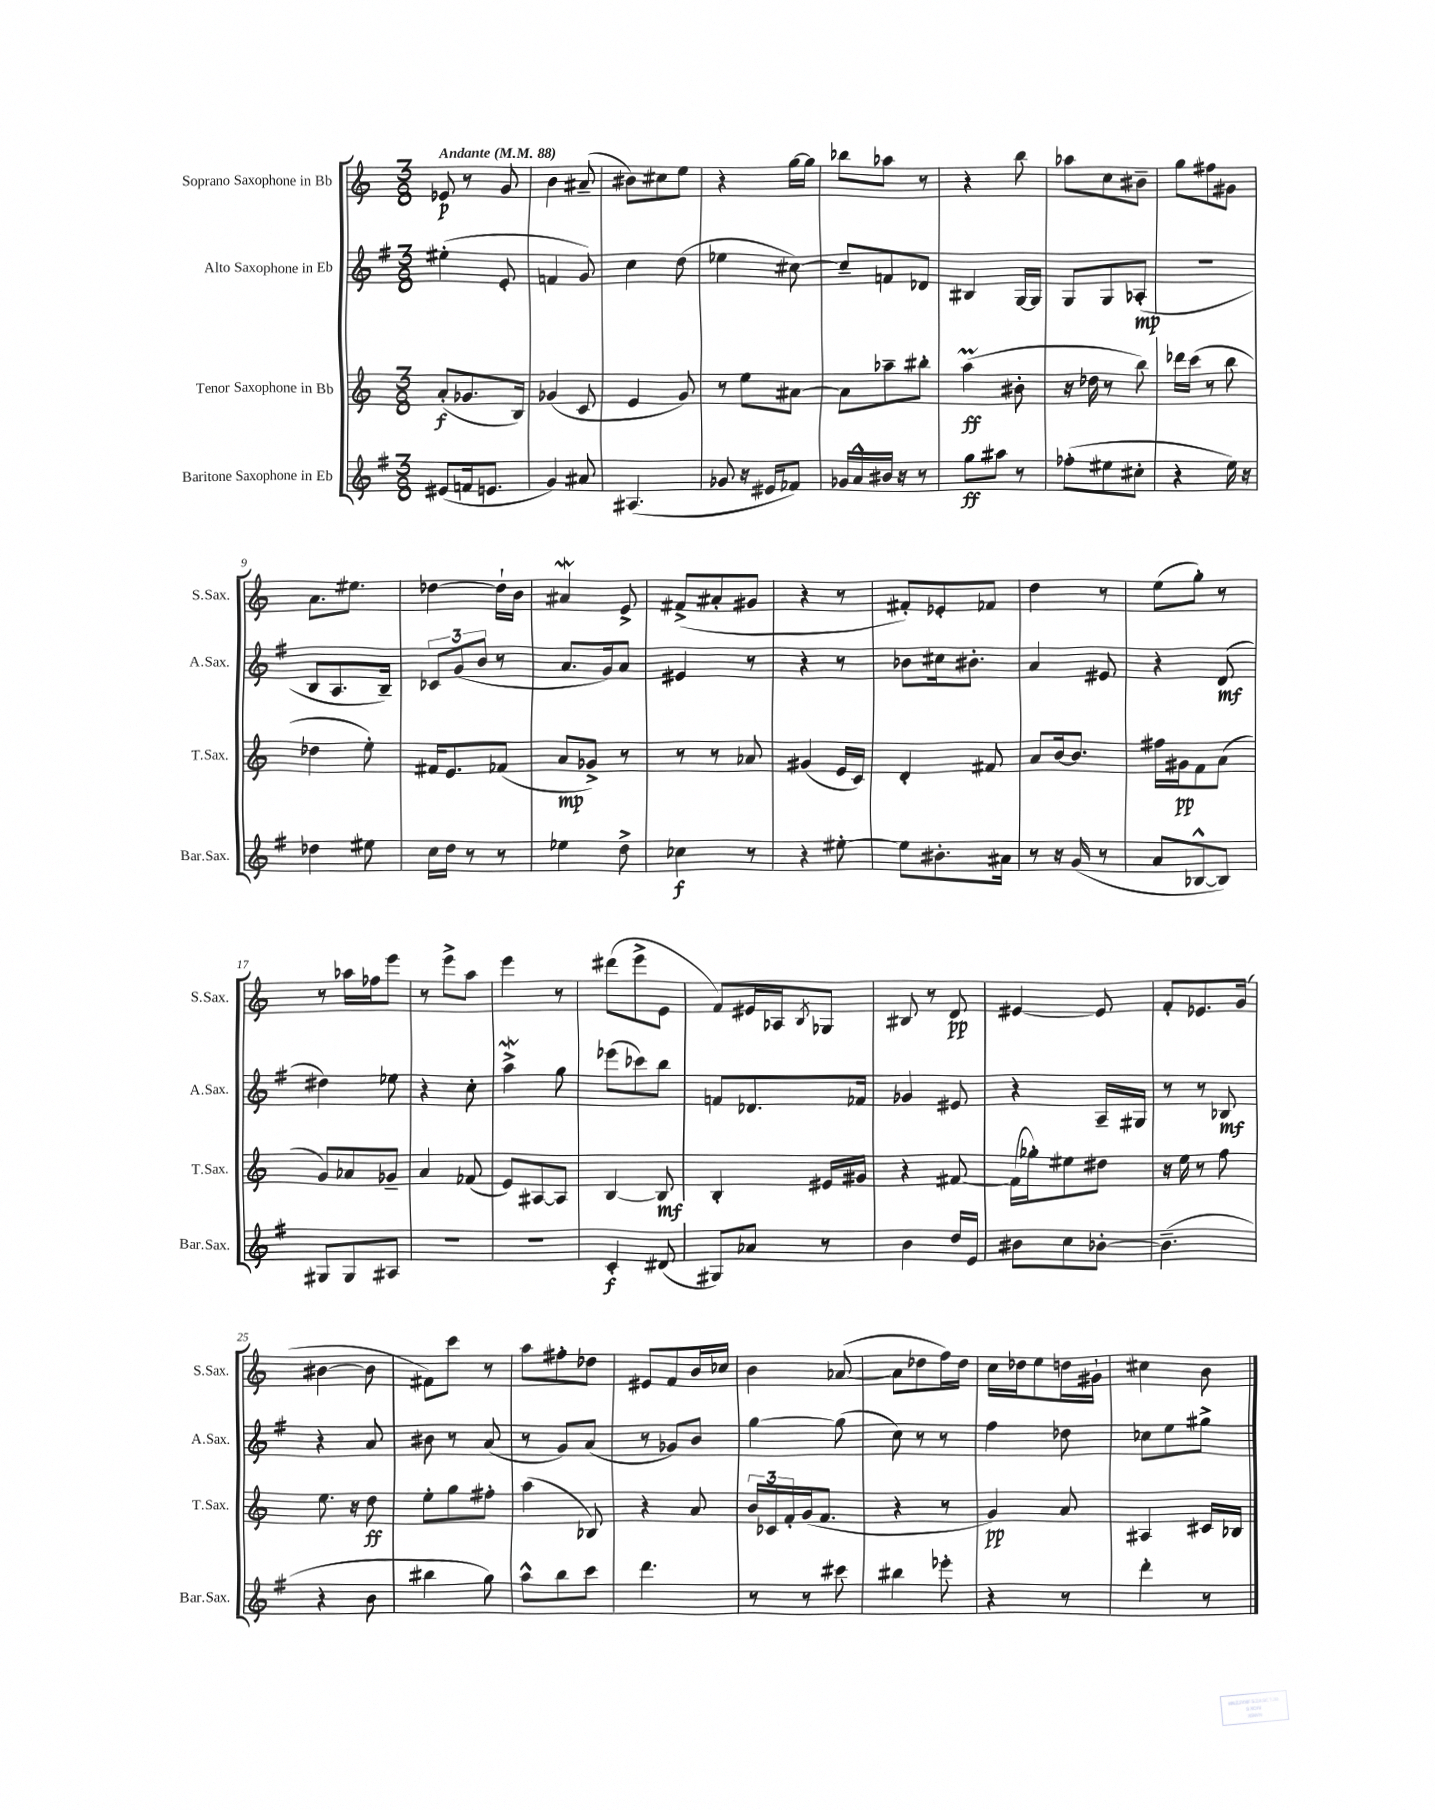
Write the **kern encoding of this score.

**kern	**dynam	**kern	**dynam	**kern	**dynam	**kern	**dynam
*part4	*part4	*part3	*part3	*part2	*part2	*part1	*part1
*staff4	*staff4	*staff3	*staff3	*staff2	*staff2	*staff1	*staff1
*I"Baritone Saxophone in Eb	*	*I"Tenor Saxophone in Bb	*	*I"Alto Saxophone in Eb	*	*I"Soprano Saxophone in Bb	*
*I'Bar.Sax.	*	*I'T.Sax.	*	*I'A.Sax.	*	*I'S.Sax.	*
*clefG2	*	*clefG2	*	*clefG2	*	*clefG2	*
*k[f#]	*	*k[]	*	*k[f#]	*	*k[]	*
*M3/8	*	*M3/8	*	*M3/8	*	*M3/8	*
*MM88	*	*MM88	*	*MM88	*	*MM88	*
=1	=1	=1	=1	=1	=1	=1	=1
!	!	!	!	!	!	!LO:TX:a:B:t=Andante	!
(8e#X/L	.	(8a'/L	f	(4ee#X'\	.	8e-X/	p
16fn/k	.	8.g-X/	.	.	.	8r	.
8.en/J	.	.	.	.	.	.	.
.	.	.	.	8e'/	.	8g/	.
.	.	16B/Jk)	.	.	.	.	.
=2	=2	=2	=2	=2	=2	=2	=2
4g/)	.	(4g-X/	.	4fn/	.	4b\	.
8a#X/	.	8c/	.	8g/)	.	(8a#X~/	.
=3	=3	=3	=3	=3	=3	=3	=3
(4.A#X/	.	4e/	.	4cc\	.	8b#X\L)	.
.	.	.	.	.	.	8cc#X\	.
.	.	8g/)	.	(8dd\	.	8ee\J	.
=4	=4	=4	=4	=4	=4	=4	=4
8g-X/	.	8r	.	4ee-X\	.	4r	.
16r	.	8ee\L	.	.	.	.	.
16e#X/KL	.	.	.	.	.	.	.
8f-X/J)	.	[8a#X\J	.	[8cc#X\)	.	[16gg\LL	.
.	.	.	.	.	.	16gg\JJ]	.
=5	=5	=5	=5	=5	=5	=5	=5
16g-X/LL	.	8a#\L]	.	8cc#~/L]	.	8bb-X\L	.
16a^^/	.	.	.	.	.	.	.
16b#X/JJ	.	8aa-X~\	.	8fn/	.	8aa-X\J	.
16r	.	.	.	.	.	.	.
8r	.	8bb#X'\J	.	8d-X/J	.	8r	.
=6	=6	=6	=6	=6	=6	=6	=6
8gg\L	ff	(4aaM\	ff	4B#X/	.	4r	.
8aa#X\J	.	.	.	.	.	.	.
8r	.	8b#X'\	.	[16G/LL	.	8bb\	.
.	.	.	.	16G/JJ]	.	.	.
=7	=7	=7	=7	=7	=7	=7	=7
(8ff-X'\L	.	16r	.	8G/L	.	8aa-X\L	.
.	.	16dd-X\	.	.	.	.	.
8ee#X\	.	8r	.	8G/	.	8cc\	.
8cc#X'\J	.	8bb\)	.	(8A-X'/J	mp	8b#X~\J	.
=8	=8	=8	=8	=8	=8	=8	=8
4r	.	16ddd-X\LL	.	4.r	.	8gg\L	.
.	.	(16ccc\JJ	.	.	.	.	.
.	.	8r	.	.	.	8ff#X\	.
16ee\)	.	8bb\	.	.	.	8g#X\J	.
16r	.	.	.	.	.	.	.
!!LO:LB:g=z
=9	=9	=9	=9	=9	=9	=9	=9
4dd-X\	.	4dd-X\	.	8B/L	.	8.a\L	.
.	.	.	.	8.A/	.	.	.
.	.	.	.	.	.	8.ee#X\J	.
8ee#X\	.	8ee'\)	.	.	.	.	.
.	.	.	.	16B~/Jk)	.	.	.
=10	=10	=10	=10	=10	=10	=10	=10
16cc\LL	.	16f#X/KL	.	12c-X/L	.	[4dd-X\	.
16dd\JJ	.	8.e/	.	.	.	.	.
.	.	.	.	(12g/	.	.	.
8r	.	.	.	.	.	.	.
.	.	.	.	12b/J	.	.	.
8r	.	(8f-X/J	.	8r	.	16dd-`\LL]	.
.	.	.	.	.	.	16b\JJ	.
=11	=11	=11	=11	=11	=11	=11	=11
4ee-X\	.	8a/L	mp	8.a/L	.	4a#XW/	.
.	.	8g-X^/J)	.	.	.	.	.
.	.	.	.	16g/k)	.	.	.
8dd^\	.	8r	.	8a/J	.	8e^/	.
=12	=12	=12	=12	=12	=12	=12	=12
4cc-X\	f	8r	.	4e#X/	.	(8f#X^/L	.
.	.	8r	.	.	.	8a#X'/	.
8r	.	8a-X/	.	8r	.	8g#X/J	.
=13	=13	=13	=13	=13	=13	=13	=13
4r	.	(4g#X/	.	4r	.	4r	.
[8ee#X'\	.	16e/LL	.	8r	.	8r	.
.	.	16c/JJ)	.	.	.	.	.
=14	=14	=14	=14	=14	=14	=14	=14
8ee#\L]	.	4d'/	.	8b-X\L	.	8f#X'/L)	.
8.b#X'\	.	.	.	16cc#X\k	.	8e-X'/	.
.	.	.	.	8.b#X'\J	.	.	.
.	.	8f#X/	.	.	.	8f-X/J	.
16a#X\Jk	.	.	.	.	.	.	.
=15	=15	=15	=15	=15	=15	=15	=15
8r	.	8a/L	.	4a/	.	4dd\	.
16r	.	[16b/k	.	.	.	.	.
(16g/	.	8.b/J]	.	.	.	.	.
8r	.	.	.	8e#X/	.	8r	.
=16	=16	=16	=16	=16	=16	=16	=16
8a/L	.	16ff#X\LL	.	4r	.	(8ee\L	.
.	.	16g#X\J	pp	.	.	.	.
[8B-X^^/	.	8f\	.	.	.	8gg'\J)	.
8B-/J])	.	(8a\J	.	(8d/	mf	8r	.
!!LO:LB:g=z
=17	=17	=17	=17	=17	=17	=17	=17
8G#X/L	.	8g/L)	.	4dd#X\)	.	8r	.
8G#/	.	8a-X/	.	.	.	16aa-X\LL	.
.	.	.	.	.	.	16ff-X\J	.
8A#X/J	.	8g-X~/J	.	8ee-X\	.	8eee\J	.
=18	=18	=18	=18	=18	=18	=18	=18
4.r	.	4a/	.	4r	.	8r	.
.	.	.	.	.	.	8eee^\L	.
.	.	(8f-X/	.	8cc'\	.	8aa\J	.
=19	=19	=19	=19	=19	=19	=19	=19
4.r	.	8e/L)	.	4aaW^\	.	4eee\	.
.	.	[8A#X/	.	.	.	.	.
.	.	8A#/J]	.	8gg\	.	8r	.
=20	=20	=20	=20	=20	=20	=20	=20
4c'/	f	[4B/	.	(8eee-X\L	.	(8ddd#X\L	.
.	.	.	.	8ccc-X\)	.	8eee^\	.
(8d#X/	.	8B/]	mf	8bb\J	.	8e\J	.
=21	=21	=21	=21	=21	=21	=21	=21
8G#X/L)	.	4B'/	.	8fn/L	.	8f/L)	.
8a-X/J	.	.	.	8.d-X/	.	16e#X/L	.
.	.	.	.	.	.	16A-X/J	.
.	.	.	.	.	.	8qB/	.
8r	.	16e#X/LL	.	.	.	8G-X/J	.
.	.	16g#X/JJ	.	16f-X/Jk	.	.	.
=22	=22	=22	=22	=22	=22	=22	=22
4b\	.	4r	.	4g-X/	.	8B#X/	.
.	.	.	.	.	.	8r	.
16dd/LL	.	[8f#X/	.	8e#X/	.	8d/	pp
16e/JJ	.	.	.	.	.	.	.
=23	=23	=23	=23	=23	=23	=23	=23
8b#X\L	.	(16f#\LL]	.	4r	.	[4e#X/	.
.	.	16gg-X'\J)	.	.	.	.	.
8cc\	.	8ee#X\	.	.	.	.	.
[8b-X'\J	.	8dd#X\J	.	16A~/LL	.	8e#/]	.
.	.	.	.	16G#X/JJ	.	.	.
=24	=24	=24	=24	=24	=24	=24	=24
(4.b-~\]	.	16r	.	8r	.	8f'/L	.
.	.	16ee\	.	.	.	.	.
.	.	8r	.	8r	.	8.e-X/	.
.	.	8ff\	.	8B-X/	mf	.	.
.	.	.	.	.	.	(16g/Jk	.
!!LO:LB:g=z
=25	=25	=25	=25	=25	=25	=25	=25
4r	.	8.ee\	.	4r	.	[4b#X\	.
.	.	16r	.	.	.	.	.
8b\	.	8dd\	ff	8a/	.	8b#\]	.
=26	=26	=26	=26	=26	=26	=26	=26
4bb#X\	.	8ee'\L	.	8b#X\	.	8f#X\L)	.
.	.	8gg\	.	8r	.	8ccc\J	.
8gg\)	.	8ff#X'\J	.	(8a/	.	8r	.
=27	=27	=27	=27	=27	=27	=27	=27
8aa^^\L	.	(4aa\	.	8r	.	8aa\L	.
8bb\	.	.	.	8g/L)	.	8ff#X'\	.
8ccc\J	.	8B-X/)	.	(8a/J	.	8dd-X\J	.
=28	=28	=28	=28	=28	=28	=28	=28
4.ddd\	.	4r	.	8r	.	8e#X/L	.
.	.	.	.	8g-X/L)	.	8f/	.
.	.	8a/	.	8b/J	.	16b/L	.
.	.	.	.	.	.	16cc-X/JJ	.
=29	=29	=29	=29	=29	=29	=29	=29
8r	.	24b/LL	.	[4gg\	.	4b\	.
.	.	24c-X/	.	.	.	.	.
.	.	24f'/	.	.	.	.	.
8r	.	(16g/J	.	.	.	.	.
.	.	8.f/J	.	.	.	.	.
8ccc#X\	.	.	.	(8gg\]	.	([8a-X/	.
=30	=30	=30	=30	=30	=30	=30	=30
4bb#X\	.	4r	.	8cc\)	.	8a-\L]	.
.	.	.	.	8r	.	8dd-X\	.
8eee-X'\	.	8r	.	8r	.	16ff\L)	.
.	.	.	.	.	.	16dd-\JJ	.
=31	=31	=31	=31	=31	=31	=31	=31
4r	.	4g/)	pp	4ff#\	.	16cc\LL	.
.	.	.	.	.	.	16dd-X\J	.
.	.	.	.	.	.	8ee\	.
8r	.	8a/	.	8dd-X\	.	16ddn\L	.
.	.	.	.	.	.	16g#X`\JJ	.
=32	=32	=32	=32	=32	=32	=32	=32
4ddd'\	.	4A#X/	.	8cc-X\L	.	4cc#X\	.
.	.	.	.	8ee\	.	.	.
8r	.	16c#X/LL	.	8gg#X^\J	.	8b\	.
.	.	16B-X/JJ	.	.	.	.	.
==	==	==	==	==	==	==	==
*-	*-	*-	*-	*-	*-	*-	*-
